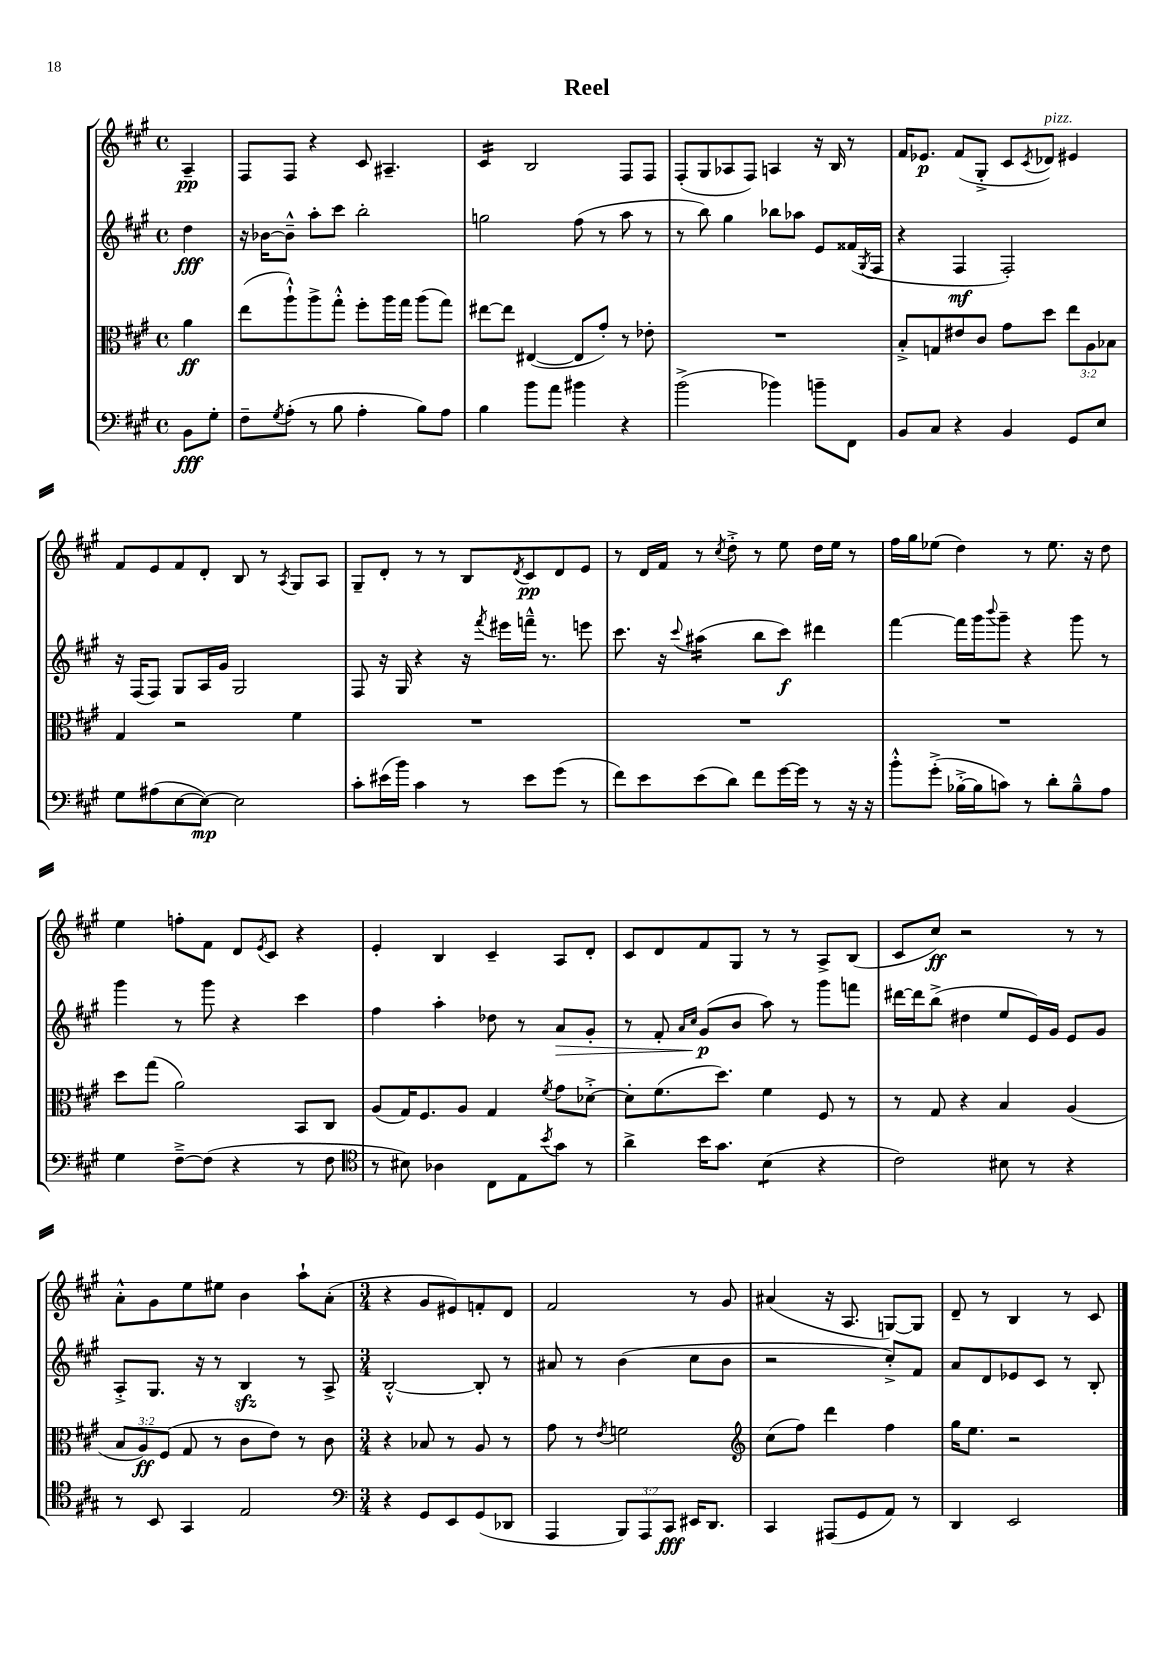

**kern	**kern	**kern	**kern
*staff4	*staff3	*staff2	*staff1
*clefF4	*clefC3	*clefG2	*clefG2
*k[f#c#g#]	*k[f#c#g#]	*k[f#c#g#]	*k[f#c#g#]
*M4/4	*M4/4	*M4/4	*M4/4
*met(c)	*met(c)	*met(c)	*met(c)
8BB	4a	4dd	4A~
8G#'	.	.	.
=	=	=	=
8F#~	(8ee	16r	8F#
.	.	[16b-	.
8qG#	.	.	.
(8A'	8aa`^^)	8b-~^^]	8F#
8r	8aa^	8aa'	4r
8B	8gg#'^^	8ccc#	.
4A'	8ff#'	2bb'	8c#
.	16aa	.	4.A#~
.	16gg#	.	.
8B)	(8aa	.	.
8A	8gg#)	.	.
=	=	=	=
4B	[8ee#	2gg	4c#
.	8ee#]	.	.
8b	([4E#	.	2B
8a	.	.	.
4b#	8E#]	(8ff#	.
.	8g#')	8r	.
4r	8r	8aa	8F#
.	8e-'	8r	8F#
=	=	=	=
(2b^	1r	8r	(8F#'
.	.	8bb)	8G#
.	.	4gg#	8A-
.	.	.	8F#)
4b-)	.	8bb-	4A
.	.	8aa-	.
8b~	.	8e	16r
.	.	.	16B
8FF#	.	(16f##	8r
.	.	8qG#	.
.	.	16F#	.
=	=	=	=
8BB	8B'^	4r	16f#
.	.	.	8.e-
8C#	8G	.	.
4r	8e#	4F#	(8f#
.	8c#	.	8G#'^
4BB	8g#	2F#')	8c#
.	.	.	8qc#
.	8dd	.	8d-)
8GG#	12ee	.	4e#
.	12A	.	.
8E	.	.	.
.	12B-	.	.
=	=	=	=
8G#	4G#	16r	8f#
.	.	(16F#	.
(8A#	.	8F#)	8e
[8E	2r	8G#	8f#
8E_)	.	16A	8d'
.	.	16g#	.
2E]	.	2G#	8B
.	.	.	8r
.	.	.	8qA
.	4f#	.	8G#
.	.	.	8A
=	=	=	=
8c#'	1r	8F#	8G#~
(16e#	.	16r	8d'
16b)	.	16G#	.
4c#	.	4r	8r
.	.	.	8r
8r	.	16r	8B
.	.	8qfff#	.
.	.	16eee#	.
.	.	.	8qd
8e#	.	16fff~^^	8c#
.	.	8.r	.
(8g#	.	.	8d
8r	.	8eee	8e
=	=	=	=
8f#)	1r	8.ccc#	8r
8e	.	.	16d
.	.	16r	16f#
.	.	8qqccc#	.
(8e	.	(4aa#	8r
.	.	.	8qcc#
8d)	.	.	8dd'^
8f#	.	8bb	8r
[16g#	.	8ccc#)	8ee
16g#]	.	.	.
8r	.	4ddd#	16dd
.	.	.	16ee
16r	.	.	8r
16r	.	.	.
=	=	=	=
8b'^^	1r	[4fff#	16ff#
.	.	.	16gg#
(8g#'^	.	.	(8ee-
[16B-'^	.	16fff#]	4dd)
16B-]	.	16ggg#	.
.	.	8qqbbb	.
8c)	.	8ggg#~	.
8r	.	4r	8r
8d'	.	.	8.ee-
8B-~^^	.	8ggg#	.
.	.	.	16r
8A	.	8r	8dd
=	=	=	=
4G#	8dd	4ggg#	4ee
.	(8gg#	.	.
[8F#~^	2a)	8r	8ff'
(8F#]	.	8ggg#	8f#
4r	.	4r	8d
.	.	.	8qe
.	.	.	8c#
8r	8BB	4ccc#	4r
8F#	8C#	.	.
=	=	=	=
*clefC4	*	*	*
8r	(8A	4ff#	4e'
8B#)	16G#)	.	.
.	8.F#	.	.
4A-	.	4aa'	4B
.	8A	.	.
8C#	4G#	8dd-	4c#~
8E	.	8r	.
8qb	8qf#	.	.
8g#	8g#	8a	8A
8r	[8d-'^	8g#'	8d'
=	=	=	=
4a^	8d-']	8r	8c#
.	(8.f#	8f#'	8d
.	.	16qqa	.
.	.	16qqcc#	.
16b	.	(8g#	8f#
8.g#	8.dd)	.	.
.	.	8b	8G#
(4B	4f#	8aa)	8r
.	.	8r	8r
4r	8F#	8ggg#	8A^
.	8r	8fff	(8B
=	=	=	=
2c#)	8r	[16ddd#	8c#
.	.	16ddd#]	.
.	8G#	(8bb^	8cc#)
.	4r	4dd#	2r
8B#	4B	8ee	.
8r	.	16e)	.
.	.	16g#	.
4r	(4A	8e	8r
.	.	8g#	8r
=	=	=	=
8r	12B	8A'^	8a'^^
.	12A)	.	.
8BB	.	8.G#	8g#
.	(12F#	.	.
4GG#	8G#	.	8ee
.	.	16r	.
.	8r	8r	8ee#
2E	8c#	4B	4b
.	8e)	.	.
.	8r	8r	8aa`
.	8c#	8A^	(8a'
=	=	=	=
*clefF4	*	*	*
*M3/4	*M3/4	*M3/4	*M3/4
4r	4r	[2B'^^	4r
8GG#	8B-	.	8g#
8EE	8r	.	8e#)
(8GG#	8A	8B']	8f'
8DD-	8r	8r	8d
=	=	=	=
4AAA	8g#	8a#	2f#
.	8r	8r	.
.	8qe	.	.
12BBB)	2f	(4b	.
12AAA	.	.	.
12CC#	.	.	.
16EE#	.	8cc#	8r
8.DD	.	.	.
.	.	8b	8g#
=	=	=	=
*	*clefG2	*	*
4CC#	(8cc#	2r	(4a#
.	8ff#)	.	.
(8AAA#	4ddd	.	16r
.	.	.	8.A
8GG#	.	.	.
8AA)	4ff#	8cc#'^)	[8G)
8r	.	8f#	8G]
=	=	=	=
4DD	16gg#	8a	8d~
.	8.ee	.	.
.	.	8d	8r
2EE	2r	8e-	4B
.	.	8c#	.
.	.	8r	8r
.	.	8B'	8c#
==	==	==	==
*-	*-	*-	*-
